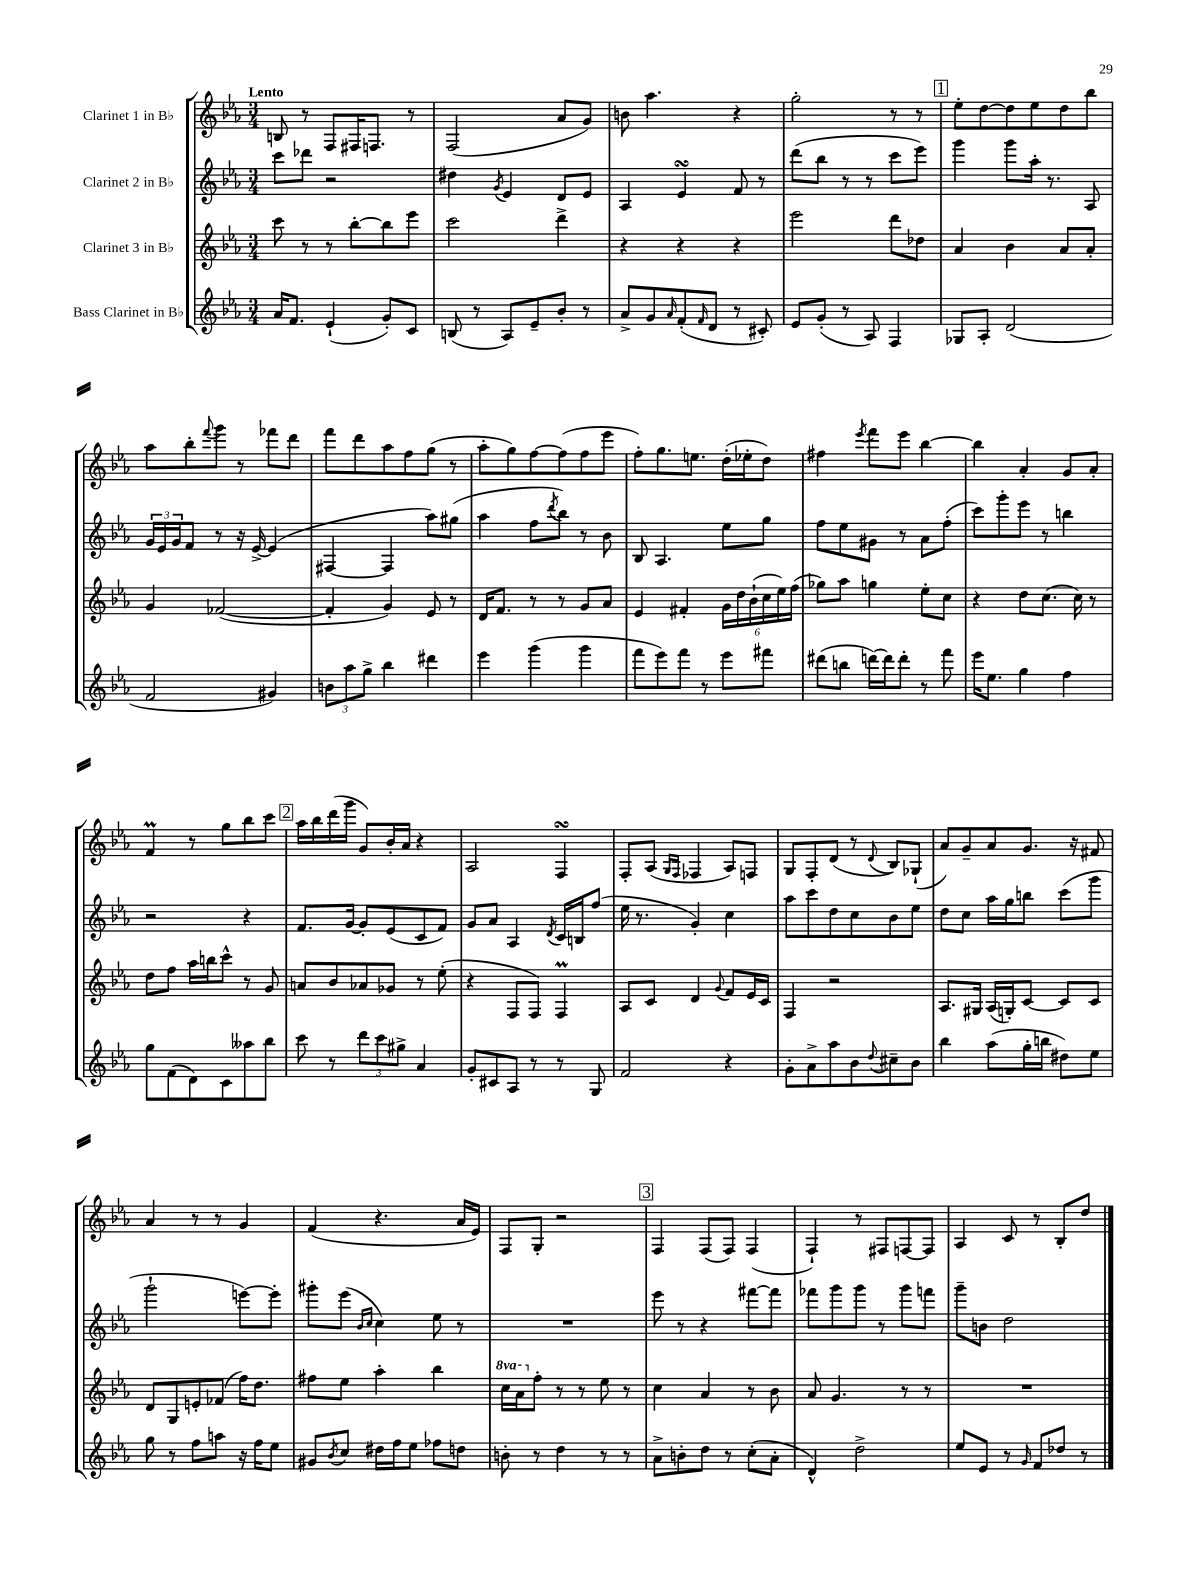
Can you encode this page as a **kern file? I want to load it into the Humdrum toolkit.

**kern	**kern	**kern	**kern
*staff4	*staff3	*staff2	*staff1
*clefG2	*clefG2	*clefG2	*clefG2
*k[b-e-a-]	*k[b-e-a-]	*k[b-e-a-]	*k[b-e-a-]
*M3/4	*M3/4	*M3/4	*M3/4
16a-	8ccc	8ccc	8B
8.f	.	.	.
.	8r	8ddd-	8r
(4e-`	8r	2r	8F
.	[8bb-'	.	16F#
.	.	.	8.F
8g')	8bb-]	.	.
8c	8eee-	.	8r
=	=	=	=
(8B	2ccc	4dd#	(2F
8r	.	.	.
.	.	8qg	.
8A-)	.	4e-	.
8e-~	.	.	.
8b-'	4ddd^	8d	8a-
8r	.	8e-	8g)
=	=	=	=
8a-^	4r	4A-	8b
8g	.	.	4.aa-
16qqa-	.	.	.
(8f'	4r	4e-	.
16qqf	.	.	.
8d	.	.	.
8r	4r	8f	4r
8c#')	.	8r	.
=	=	=	=
8e-	2eee-	(8ddd	2gg'
(8g'	.	8bb-	.
8r	.	8r	.
8A-)	.	8r	.
4F	8ddd	8ccc	8r
.	8dd-	8eee-)	8r
=	=	=	=
8G-	4a-	4ggg	8ee-'
8A-'	.	.	[8dd
(2d	4b-	8ggg	8dd]
.	.	16aa-'	8ee-
.	.	8.r	.
.	8a-	.	8dd
.	8a-'	8A-	8bb-
=	=	=	=
2f	4g	24g	8aa-
.	.	24e-	.
.	.	24g	.
.	.	8f	8bb-'
.	.	.	8qqfff
.	([2f-	8r	8ggg
.	.	16r	8r
.	.	[16e-^	.
4g#)	.	(4e-]	8fff-
.	.	.	8ddd
=	=	=	=
12b	4f-']	[4F#	8fff
12aa-	.	.	.
.	.	.	8ddd
12gg^	.	.	.
4bb-	4g)	4F#]	8aa-
.	.	.	8ff
4ddd#	8e-	8aa-)	(8gg
.	8r	(8gg#	8r
=	=	=	=
4eee-	16d	4aa-	8aa-'
.	8.f	.	.
.	.	.	8gg)
(4ggg	8r	8ff	[8ff
.	.	8qddd	.
.	8r	8bb-)	(8ff]
4ggg	8g	8r	8ff
.	8a-	8b-	8eee-
=	=	=	=
8fff	4e-	8B-	8ff')
8eee-)	.	4.A-	8.gg
8fff	4f#'	.	.
.	.	.	8.ee
8r	.	.	.
8eee-	24g	8ee-	(16dd'
.	24dd	.	.
.	.	.	16ee-'
.	(24b-`	.	.
8fff#	24cc	8gg	8dd)
.	24ee-)	.	.
.	(24ff	.	.
=	=	=	=
(8ddd#	8gg-)	8ff	4ff#
8bb	8aa-	8ee-	.
.	.	.	8qeee-
[16ddd)	4gg	8g#	8fff
16ddd]	.	.	.
8ddd'	.	8r	8eee-
8r	8ee-'	8a-	[4bb-
8fff	8cc	(8ff'	.
=	=	=	=
16eee-	4r	8ccc)	4bb-]
8.ee-	.	.	.
.	.	8ggg'	.
4gg	8dd	8eee-	4a-'
.	(8.cc	8r	.
4ff	.	4bb	8g
.	16cc)	.	.
.	8r	.	8a-'
=	=	=	=
8gg	8dd	2r	4f
(8f	8ff	.	.
8d)	16aa-	.	8r
.	16bb	.	.
8c	8ccc^^	.	8gg
8aa--	8r	4r	8bb-
8bb-	8g	.	8ccc
=	=	=	=
8ccc	8a	8.f	16aa-
.	.	.	16bb-
8r	8b-	.	(16ddd
.	.	[16g	16ggg
12ddd	8a-	8g']	8g)
12ccc	.	.	.
.	8g-	(8e-	16b-'
12gg#^	.	.	.
.	.	.	16a-
4a-	8r	8c	4r
.	(8ee-'	8f)	.
=	=	=	=
8g'	4r	8g	2A-
8c#	.	8a-	.
8A-	8F	4A-	.
8r	8F)	.	.
.	.	8qd	.
8r	4F	16c	4F
.	.	16B	.
8G	.	(8ff	.
=	=	=	=
2f	8A-	16ee-	8F'
.	.	8.r	.
.	8c	.	(8A-
.	.	.	16qqG
.	.	.	16qqF
.	4d	4g')	4F-
.	8qqg	.	.
4r	8f	4cc	8A-)
.	16e-	.	8F
.	16c	.	.
=	=	=	=
8g'	4F	8aa-	8G
8a-^	.	8ccc	8F'
8aa-	2r	8dd	(8d
8b-	.	8cc	8r
8qqdd	.	.	8qqd
8cc#~	.	8b-	8B-)
8b-	.	8ee-	(8G-`
=	=	=	=
4bb-	8.A-	8dd	8a-)
.	.	8cc	8g~
.	16G#	.	.
(8aa-	(16A-	16aa-	8a-
.	16G')	16gg	.
16gg'	[8c	8bb	8.g
16bb	.	.	.
8dd#)	8c]	(8ccc	.
.	.	.	16r
8ee-	8c	8ggg	8f#
=	=	=	=
8gg	8d	2ggg`	4a-
8r	8G	.	.
8ff	8e'	.	8r
8aa	(8f-	.	8r
16r	16ff)	[8eee)	4g
16ff	8.dd	.	.
8ee-	.	8eee']	.
=	=	=	=
8g#	8ff#	8ggg#'	(4f
8qb-	.	.	.
8cc	8ee-	(8eee-	.
.	.	16qqb-	.
.	.	16qqcc	.
16dd#	4aa-'	4cc)	4.r
16ff	.	.	.
8ee-	.	.	.
8ff-	4bb-	8ee-	.
8dd	.	8r	16a-
.	.	.	16e-)
=	=	=	=
8b'	16ccc	2.r	8F
.	16aa-	.	.
8r	8ff'	.	8G'
4dd	8r	.	2r
.	8r	.	.
8r	8ee-	.	.
8r	8r	.	.
=	=	=	=
8a-^	4cc	8eee-	4F
8b'	.	8r	.
8dd	4a-	4r	(8F
8r	.	.	8F)
(8cc'	8r	[8fff#	(4F
8a-'	8b-	8fff#]	.
=	=	=	=
4d^^)	8a-	8fff-	4F`)
.	4.g	8ggg	.
2dd^	.	8ggg	8r
.	.	8r	8F#
.	8r	8ggg	[8F
.	8r	8fff	8F]
=	=	=	=
8ee-	2.r	8ggg~	4A-
8e-	.	8b	.
8r	.	2dd	8c
16qqg	.	.	.
8f	.	.	8r
8dd-	.	.	8B-'
8r	.	.	8dd
==	==	==	==
*-	*-	*-	*-
